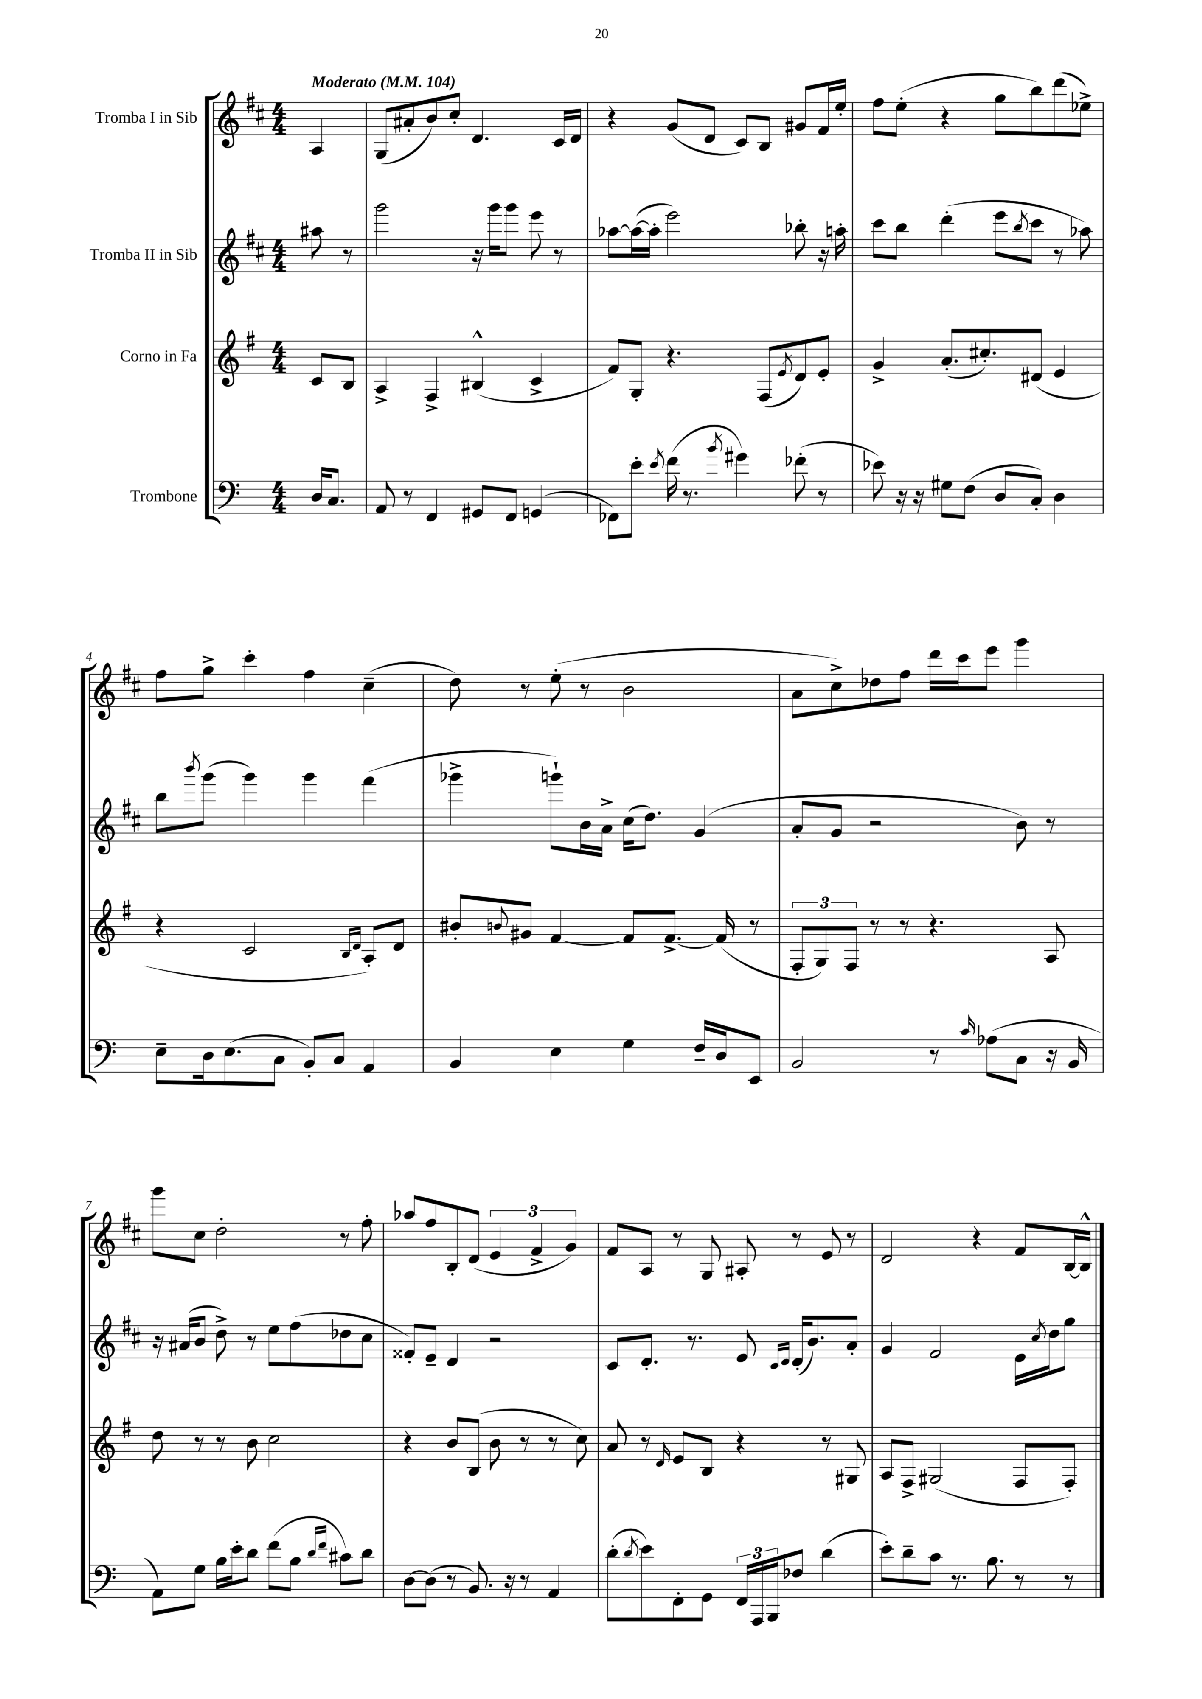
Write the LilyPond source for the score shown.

<<
\new StaffGroup <<
\new Staff = "s0" \with { instrumentName = "Tromba I in Sib" } {
    \clef treble \key d \major \numericTimeSignature \time 4/4 \partial 4 \tempo "Moderato" 4 = 104
    a4 |
    g8( ais'8-. b'8) cis''8-. d'4. cis'16 d'16 |
    r4 g'8( d'8 cis'8) b8 gis'8 fis'16 e''16-. |
    fis''8 e''8-.( r4 g''8 b''8) d'''8( ees''8->) |
    fis''8 g''8-> cis'''4-. fis''4 cis''4--( |
    d''8) r8 e''8-.( r8 b'2 |
    a'8 cis''8->) des''8 fis''8 d'''16 cis'''16 e'''8 g'''4 |
    g'''8 cis''8 d''2-. r8 fis''8-. |
    aes''8 fis''8 b8-. d'8( \tuplet 3/2 { e'4 fis'4-> g'4) } |
    fis'8 a8 r8 g8 ais8-. r8 e'8 r8 |
    d'2 r4 fis'8 b16~ b16-^ \bar "|." |
}
\new Staff = "s1" \with { instrumentName = "Tromba II in Sib" } {
    \clef treble \key d \major \numericTimeSignature \time 4/4 \partial 4
    ais''8 r8 |
    g'''2 r16 g'''16 g'''8 e'''8 r8 |
    aes''8~ aes''16~( aes''16-. e'''2) bes''8-. r16 a''16-. |
    cis'''8 b''8 d'''4-.( e'''8 \acciaccatura { b''8 } cis'''8 r8 aes''8) |
    b''8 \acciaccatura { b'''8 } g'''8( g'''4) g'''4 fis'''4( |
    ges'''4-> g'''8-!) b'16 a'16-> cis''16( d''8.) g'4( |
    a'8-. g'8 r2 b'8) r8 |
    r16 ais'16( b'8 d''8->) r8 e''8 fis''8( des''8 cis''8 |
    fisis'8-.) e'8-- d'4 r2 |
    cis'8 d'8.-. r8. e'8 \grace { cis'16 d'16 } d'16-.( b'8.) a'8-. |
    g'4 fis'2 e'16 \acciaccatura { cis''8 } d''16 g''8 \bar "|." |
}
\new Staff = "s2" \with { instrumentName = "Corno in Fa" } {
    \clef treble \key g \major \numericTimeSignature \time 4/4 \partial 4
    c'8 b8 |
    a4-> fis4-> bis4-^( c'4-> |
    fis'8) g8-. r4. fis8( \acciaccatura { e'8 } d'8) e'8-. |
    g'4-> a'8.-.( cis''8.-.) dis'8( e'4 |
    r4 c'2 \grace { b16 d'16 } a8-.) d'8 |
    bis'8-. \appoggiatura { b'8 } gis'8 fis'4~ fis'8 fis'8.~-> fis'16( r8 |
    \tuplet 3/2 { fis8-. g8) fis8 } r8 r8 r4. a8 |
    d''8 r8 r8 b'8 c''2 |
    r4 b'8 b8( b'8 r8 r8 c''8) |
    a'8 r8 \grace { d'16 } e'8 b8 r4 r8 gis8 |
    a8 fis8-> gis2( fis8 fis8-.) \bar "|." |
}
\new Staff = "s3" \with { instrumentName = "Trombone" } {
    \clef bass \key c \major \numericTimeSignature \time 4/4 \partial 4
    d16 c8. |
    a,8 r8 f,4 gis,8 f,8 g,4( |
    fes,8) e'8-. \acciaccatura { e'8 } f'16( r8. \acciaccatura { b'8 } gis'4) fes'8-.( r8 |
    ees'8) r16 r16 gis8 f8( d8 c8-.) d4 |
    e8-- d16 e8.( c8 b,8-.) c8 a,4 |
    b,4 e4 g4 f16-- d16 e,8 |
    b,2 r8 \grace { c'16 } aes8( c8 r16 b,16 |
    a,8) g8 b16 e'16-. d'8 f'8( b8 \grace { d'16 f'16 } cis'8) d'8 |
    d8~ d8( r8 b,8.) r16 r8 a,4 |
    d'8-.( \acciaccatura { d'8 } e'8) f,8-. g,8 \tuplet 3/2 { f,16 a,,16 b,,16 } fes8 d'4( |
    e'8-.) d'8-- c'8 r8. b8. r8 r8 \bar "|." |
}
>>
>>
